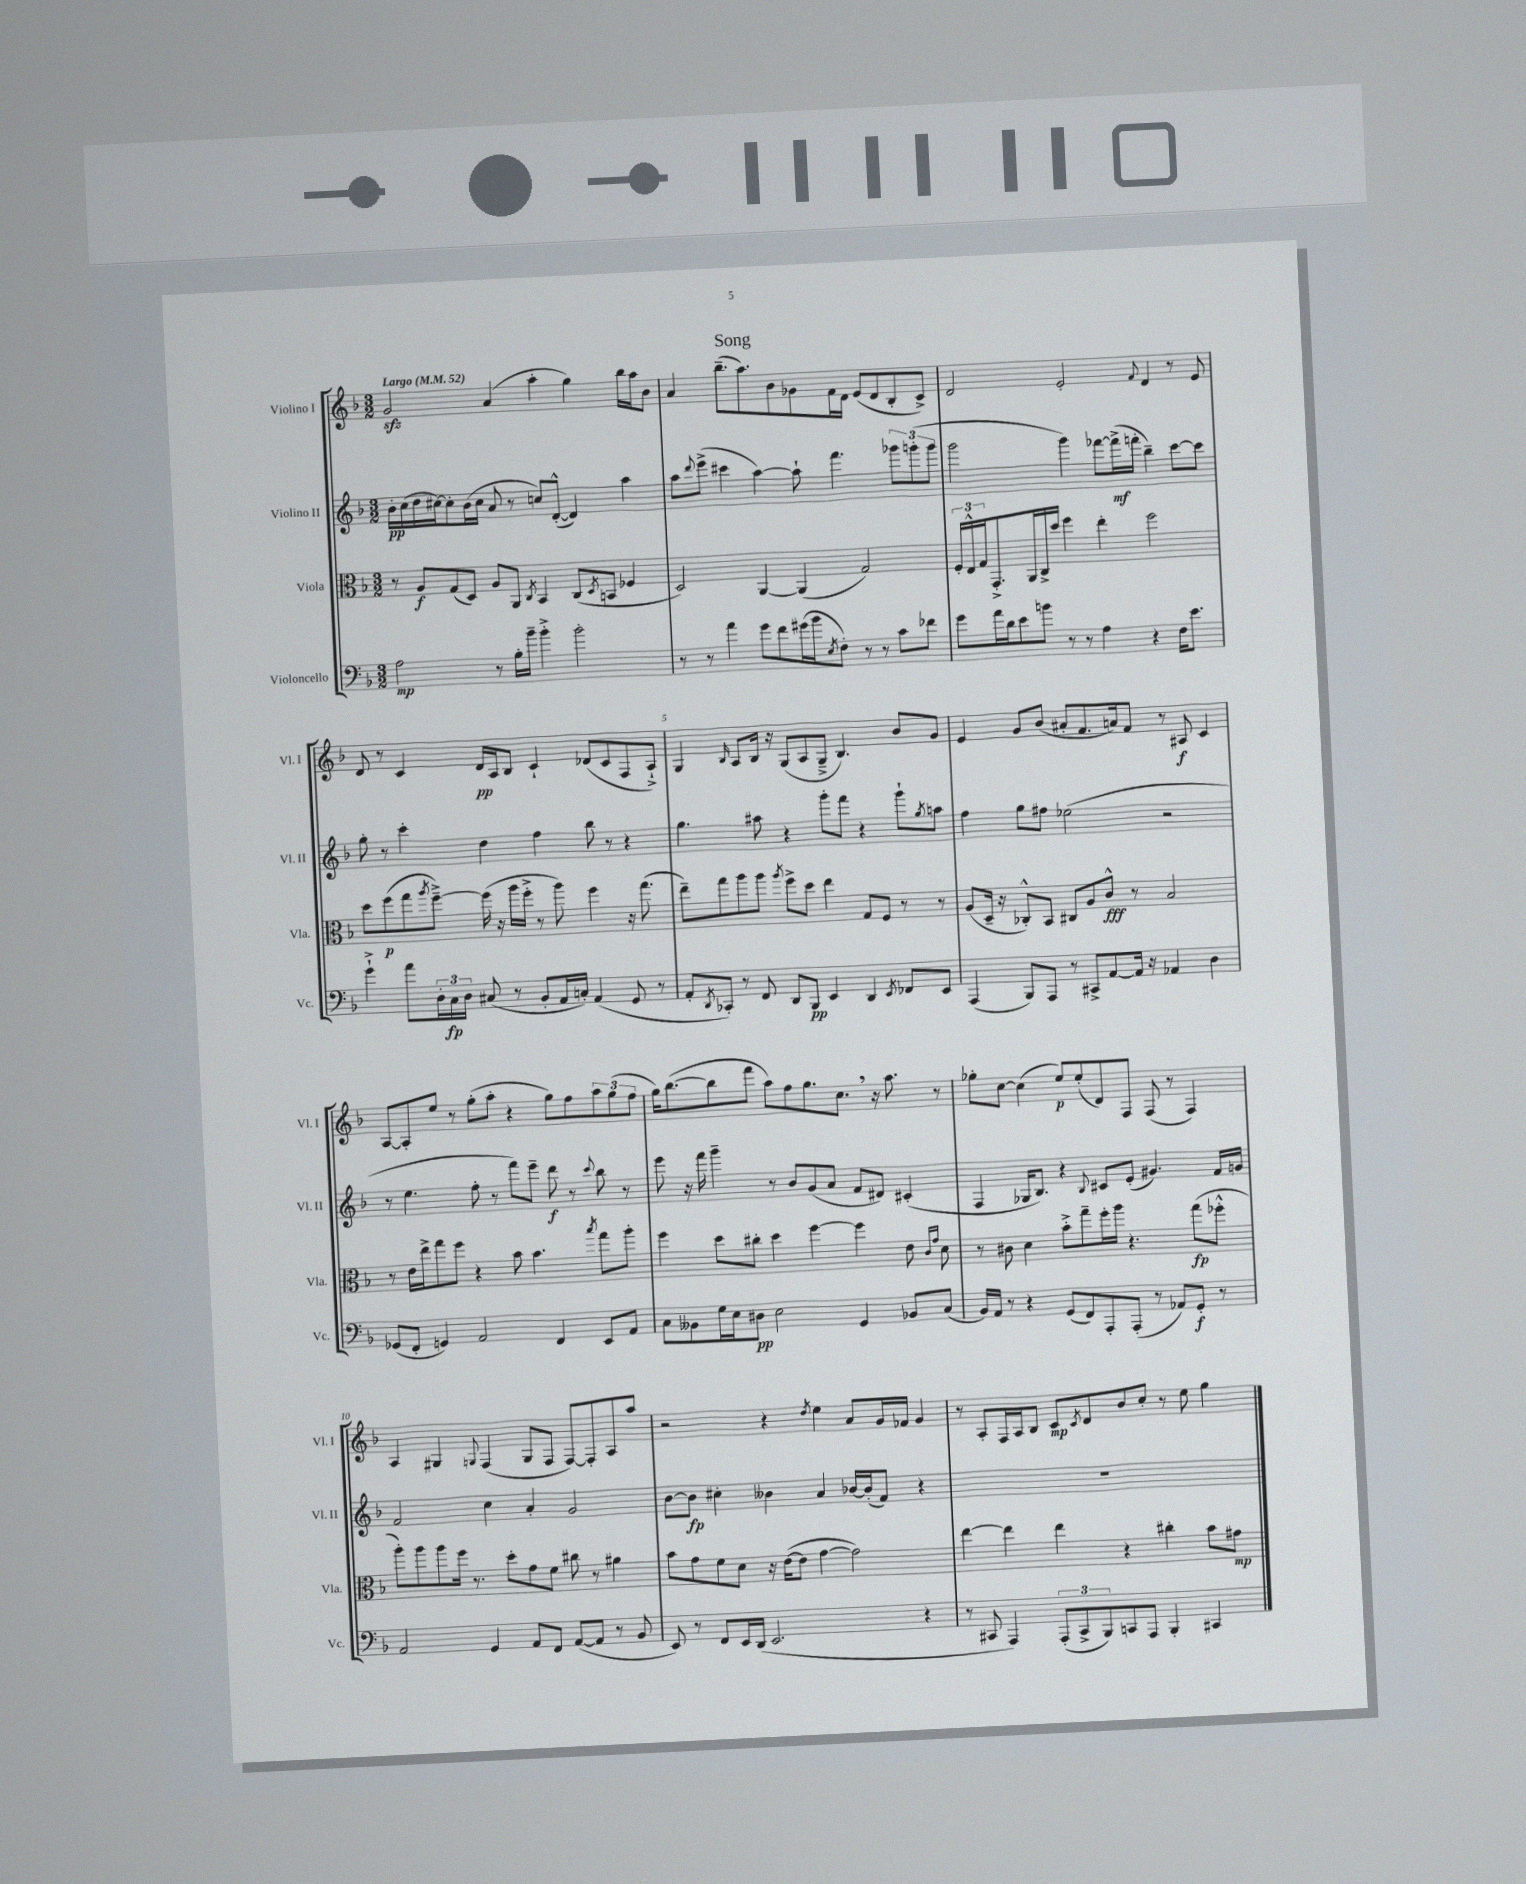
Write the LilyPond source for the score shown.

\header { title = "Song" }
<<
\new StaffGroup <<
\new Staff = "s0" \with { instrumentName = "Violino I" shortInstrumentName = "Vl. I" } {
    \clef treble \key f \major \numericTimeSignature \time 3/2 \tempo "Largo" 4 = 52
    g'2\sfz a'4( a''4-. g''4) bes''16 a''16 bes'8 |
    a'4 bes''8.--( a''8.) bes'8 ges'8 f'16 d'16 e'8( d'8 bes8-. c'8->) |
    d'2 e'2-. \appoggiatura { f'8 } d'4 r8 e'8 |
    d'8 r8 c'4 d'16\pp a16 bes8 c'4-! des'8( c'8 f8 a8-!->) |
    g4 \grace { bes16 } a8 bes16 r16 g8( a8 g8---> bes4.) bes'8 g'8 |
    e'4 g'8 bes'8( ais'8-. f'8. a'16) f'8 r8 ais8\f c'4 |
    a8~ a8-. e''8 r8 g''8-.( a''8-. r4 g''8) f''8 \tuplet 3/2 { a''8 g''8( f''8 } |
    g''16) bes''8.~( bes''8 f'''8 a''8) f''8 g''8. c''8. \breathe r16 a''8. r8 |
    ges''8-. c''8~ c''4( e''8\p) e''8-.( d'8) f8 f8( r8 f4) |
    a4 gis4 \appoggiatura { g8 } f4( g8 f8 f8~) f8-. a8 a''8 |
    r2 r4 \acciaccatura { d''8 } e''4 a'8 g'16 fes'16 g'4 |
    r8 a8-. f16 a16 bes8 c'8\mp \acciaccatura { c'8 } d'8 bes'8 c''8-. r8 e''8 g''4 \bar "|." |
}
\new Staff = "s1" \with { instrumentName = "Violino II" shortInstrumentName = "Vl. II" } {
    \clef treble \key f \major \numericTimeSignature \time 3/2
    bes'16-.\pp c''16( d''16 cis''16~) cis''8-. bes'16( cis''16 a'8 r8 c''8) d'8~-.-^( d'4) a''4 |
    a''8 \appoggiatura { d'''8 } e'''8->( cis'''4 a''4~) a''8-! f'''4. \tuplet 3/2 { ges'''8 g'''8-.( g'''8 } |
    g'''2 g'''4) fes'''8~ fes'''16->\mf( f'''16-. bes''4--) c'''8~ c'''8 |
    g''8-. r8 c'''4-. d''4 f''4 bes''8 r8 r4 |
    g''4. ais''8 r4 g'''8-. f'''8 r4 g'''8-! \acciaccatura { g''8 } a''8 |
    f''4 g''8 fis''8 ees''2( r2 |
    r8 e''4. f''8-. r8 f'''8) e'''8-- d'''8\f r8 \appoggiatura { c'''8 } bes''8 r8 |
    e'''8 r16 f'''16 g'''4-- r8 bes'8 g'8( a'8 f'8 dis'8) cis'4-.( |
    f4 ges16 bes8.) r4 \appoggiatura { bes8 } cis'8 e'8-.( gis'4.) f'16 g'16 |
    f'2 c''4 a'4-. g'2 |
    bes'8~ bes'8\fp cis''4-. beses'4 a'4 bes'16~ bes'16-.( f'8) r4 |
    R1. \bar "|." |
}
\new Staff = "s2" \with { instrumentName = "Viola" shortInstrumentName = "Vla." } {
    \clef alto \key f \major \numericTimeSignature \time 3/2
    r8 a8\f g8( d8) a8 a,8 \acciaccatura { c8 } bes,4 c8( \acciaccatura { d8 } b,8 fes4 |
    d2) a,4~ a,4( g2) |
    \tuplet 3/2 { f16-. e16-^ g16 } g,8.-.-> a,16 c16-> d''16 f''4 e''4-. f''2 |
    d''8 f''8\p( g''8 \acciaccatura { a''8 } f''8~--->) f''16( r16 a''16 f''16-.-> r8 a''8) f''4 r16 g''8.( |
    e''8--) g''8 a''8 a''8 \acciaccatura { a''8 } f''8-> d''8 e''4 g8 f8 r8 r8 |
    a8( d16-- r16 ces8-.-^) bes,8 cis8 a8 c'8-^\fff r8 bes2 |
    r8 e'16 e''16-> g''8 f''8 r4 bes'8 bes'4. \acciaccatura { bes''8 } g''8 a''8-. |
    f''4 d''8 cis''8-. d''4 f''4~ f''4 e'8 \grace { c'16 g'16 } d'8 |
    r8 cis'8 d'4 bes'8-.-> g''8-- f''16-. a''16 r4. g''8\fp( fes''8-.-^ |
    a''8-.) a''8 a''8 f''16 r8. d''8-. g'8 f'8 cis''8 r8 ais'4 |
    bes'8 g'8 f'8 d'8 r16 e'16~( e'8 g'4~ g'2) |
    e''4~ e''4 e''4 r4 cis''4-. bes'8 gis'8\mp \bar "|." |
}
\new Staff = "s3" \with { instrumentName = "Violoncello" shortInstrumentName = "Vc." } {
    \clef bass \key f \major \numericTimeSignature \time 3/2
    a2\mp r8 bes16-. bes'16-- bes'4-.-> bes'2-. |
    r8 r8 a'4 g'8 f'8 gis'16( bes'16 \acciaccatura { e8 } f8-.) r8 r8 c'8 fes'8 |
    g'8 a'16 d'16 e'8 b'8 r8 r8 a4 r4 f16 e'8. |
    g'4-!-> a'8 \tuplet 3/2 { d16-. c16\fp d16 } cis8( r8 bes,8-. a,16 c16-.) a,4( g,8 r8 |
    a,8-. \acciaccatura { d,8 } ces,8-.) r8 f,8 d,8 bes,,8\pp e,4 d,4 \acciaccatura { e,8 } fes,8 e,8 |
    a,,4( bes,,8) a,,8 r8 cis,8-> a,8~ a,16 r16 aes,4 d4 |
    ges,8( f,8-. g,4) a,2 f,4 e,8 a,8 |
    c8 beses,8 g16 e16 dis8\pp e2 g,4 bes,8 c8( |
    bes,16) a,16 r8 r4 g,8( f,8) a,,8-. a,,8-.( r8 aes,8) g,8-.\f r8 |
    a,2 g,4 a,8 f,8 a,8~( a,8 r8 bes,8 |
    e,8) r8 f,8 e,16 d,16( e,2. r4 |
    r8 cis,8 a,,4) \tuplet 3/2 { a,,8-.( cis,8-> bes,,8) } c,8 a,,8 bes,,4-. cis,4 \bar "|." |
}
>>
>>
\layout { \context { \Score \override BarNumber.break-visibility = ##(#f #t #t) barNumberVisibility = #(every-nth-bar-number-visible 5) } }
